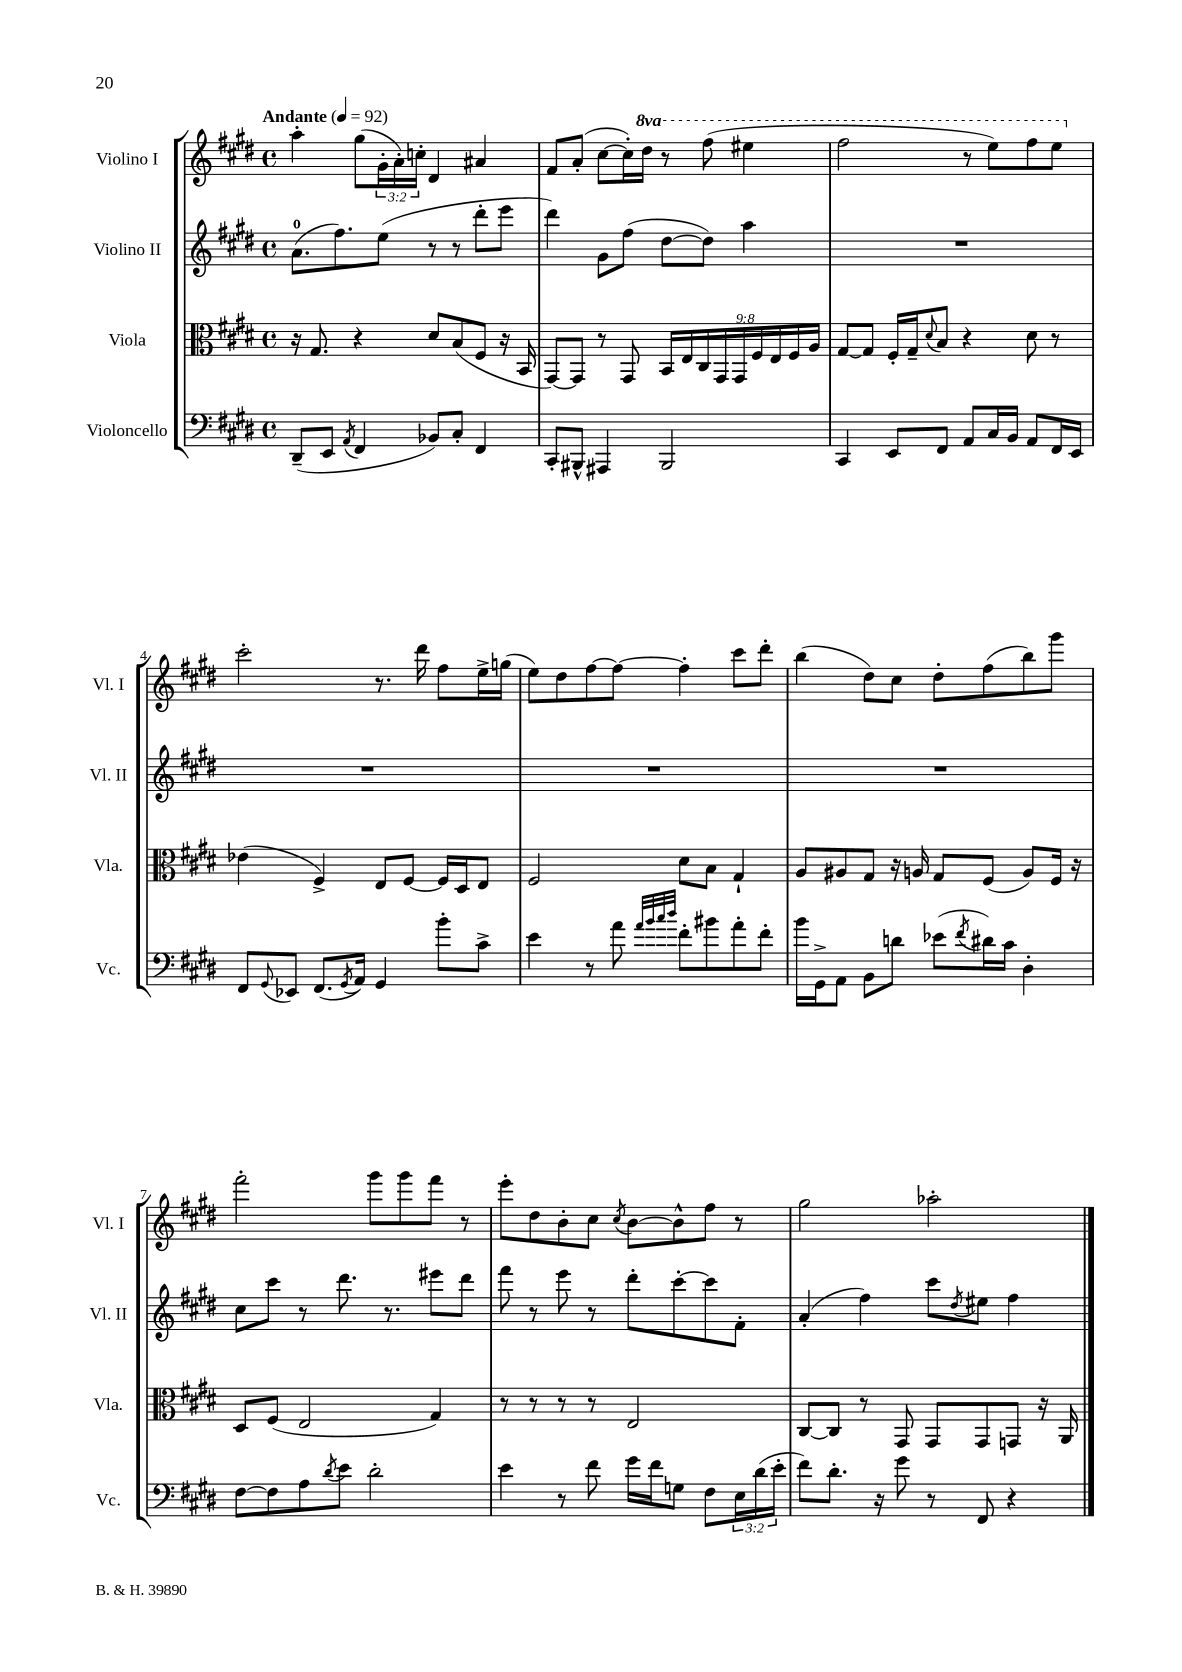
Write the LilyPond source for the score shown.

<<
\new StaffGroup <<
\new Staff = "s0" \with { instrumentName = "Violino I" shortInstrumentName = "Vl. I" } {
    \clef treble \key e \major \defaultTimeSignature \time 4/4 \override Staff.TupletNumber.text = #tuplet-number::calc-fraction-text \set Staff.ottavationMarkups = #ottavation-simple-ordinals \tempo "Andante" 4 = 92
    a''4-. gis''8( \tuplet 3/2 { gis'16-. a'16-.) c''16-. } dis'4 ais'4 |
    fis'8 a'8-.( cis''8~ cis''16-.) \ottava #1 dis'''16 r8 fis'''8( eis'''4 |
    fis'''2 r8 e'''8) fis'''8 e'''8 \ottava #0 |
    cis'''2-. r8. dis'''16 fis''8 e''16-> g''16( |
    e''8) dis''8 fis''8~ fis''8~ fis''4-. cis'''8 dis'''8-. |
    b''4( dis''8) cis''8 dis''8-. fis''8( b''8) gis'''8 |
    fis'''2-. gis'''8 gis'''8 fis'''8 r8 |
    e'''8-. dis''8 b'8-. cis''8 \acciaccatura { cis''8 } b'8~ b'8-^ fis''8 r8 |
    gis''2 aes''2-. \bar "|." |
}
\new Staff = "s1" \with { instrumentName = "Violino II" shortInstrumentName = "Vl. II" } {
    \clef treble \key e \major \defaultTimeSignature \time 4/4
    a'8.-0( fis''8.) e''8( r8 r8 dis'''8-. e'''8 |
    dis'''4) gis'8 fis''8( dis''8~ dis''8) a''4 |
    R1 |
    R1 |
    R1 |
    R1 |
    cis''8 cis'''8 r8 dis'''8. r8. eis'''8 dis'''8 |
    fis'''8 r8 e'''8 r8 dis'''8-. cis'''8~-. cis'''8 fis'8-. |
    a'4-.( fis''4) cis'''8 \acciaccatura { dis''8 } eis''8 fis''4 \bar "|." |
}
\new Staff = "s2" \with { instrumentName = "Viola" shortInstrumentName = "Vla." } {
    \clef alto \key e \major \defaultTimeSignature \time 4/4 \override Staff.TupletNumber.text = #tuplet-number::calc-fraction-text
    r16 gis8. r4 dis'8 b8( fis8 r16 b,16 |
    gis,8~) gis,8 r8 gis,8 \tuplet 9/8 { b,16 e16 cis16 gis,16 gis,16 fis16 e16 fis16 a16 } |
    gis8~ gis8 fis16-. gis16-- \appoggiatura { dis'8 } b8 r4 dis'8 r8 |
    ees'4( fis4->) e8 fis8~ fis16 dis16 e8 |
    fis2 dis'8 b8 gis4-! |
    a8 ais8 gis8 r16 a16 gis8 fis8( a8) fis16 r16 |
    dis8 fis8( e2 gis4) |
    r8 r8 r8 r8 e2 |
    cis8~ cis8 r8 gis,8 gis,8 gis,8 g,8 r16 a,16 \bar "|." |
}
\new Staff = "s3" \with { instrumentName = "Violoncello" shortInstrumentName = "Vc." } {
    \clef bass \key e \major \defaultTimeSignature \time 4/4 \override Staff.TupletNumber.text = #tuplet-number::calc-fraction-text
    dis,8--( e,8 \acciaccatura { a,8 } fis,4 bes,8) cis8-. fis,4 |
    cis,8-. bis,,8-^ ais,,4 bis,,2 |
    cis,4 e,8 fis,8 a,8 cis16 b,16 a,8 fis,16 e,16 |
    fis,8 \appoggiatura { gis,8 } ees,8 fis,8.( \acciaccatura { gis,8 } a,16) gis,4 b'8-. cis'8-> |
    e'4 r8 a'8 \grace { a'32 b'32 cis''32 dis''32 } fis'8-. bis'8 a'8-. fis'8-. |
    b'16 gis,16-> a,8 b,8 d'8 ees'8( \acciaccatura { fis'8 } dis'16) cis'16 dis4-. |
    fis8~ fis8 a8 \acciaccatura { dis'8 } e'8 dis'2-. |
    e'4 r8 fis'8 gis'16 fis'16 g8 fis8 \tuplet 3/2 { e16 dis'16( e'16-. } |
    fis'8) dis'8.-. r16 gis'8 r8 fis,8 r4 \bar "|." |
}
>>
>>
